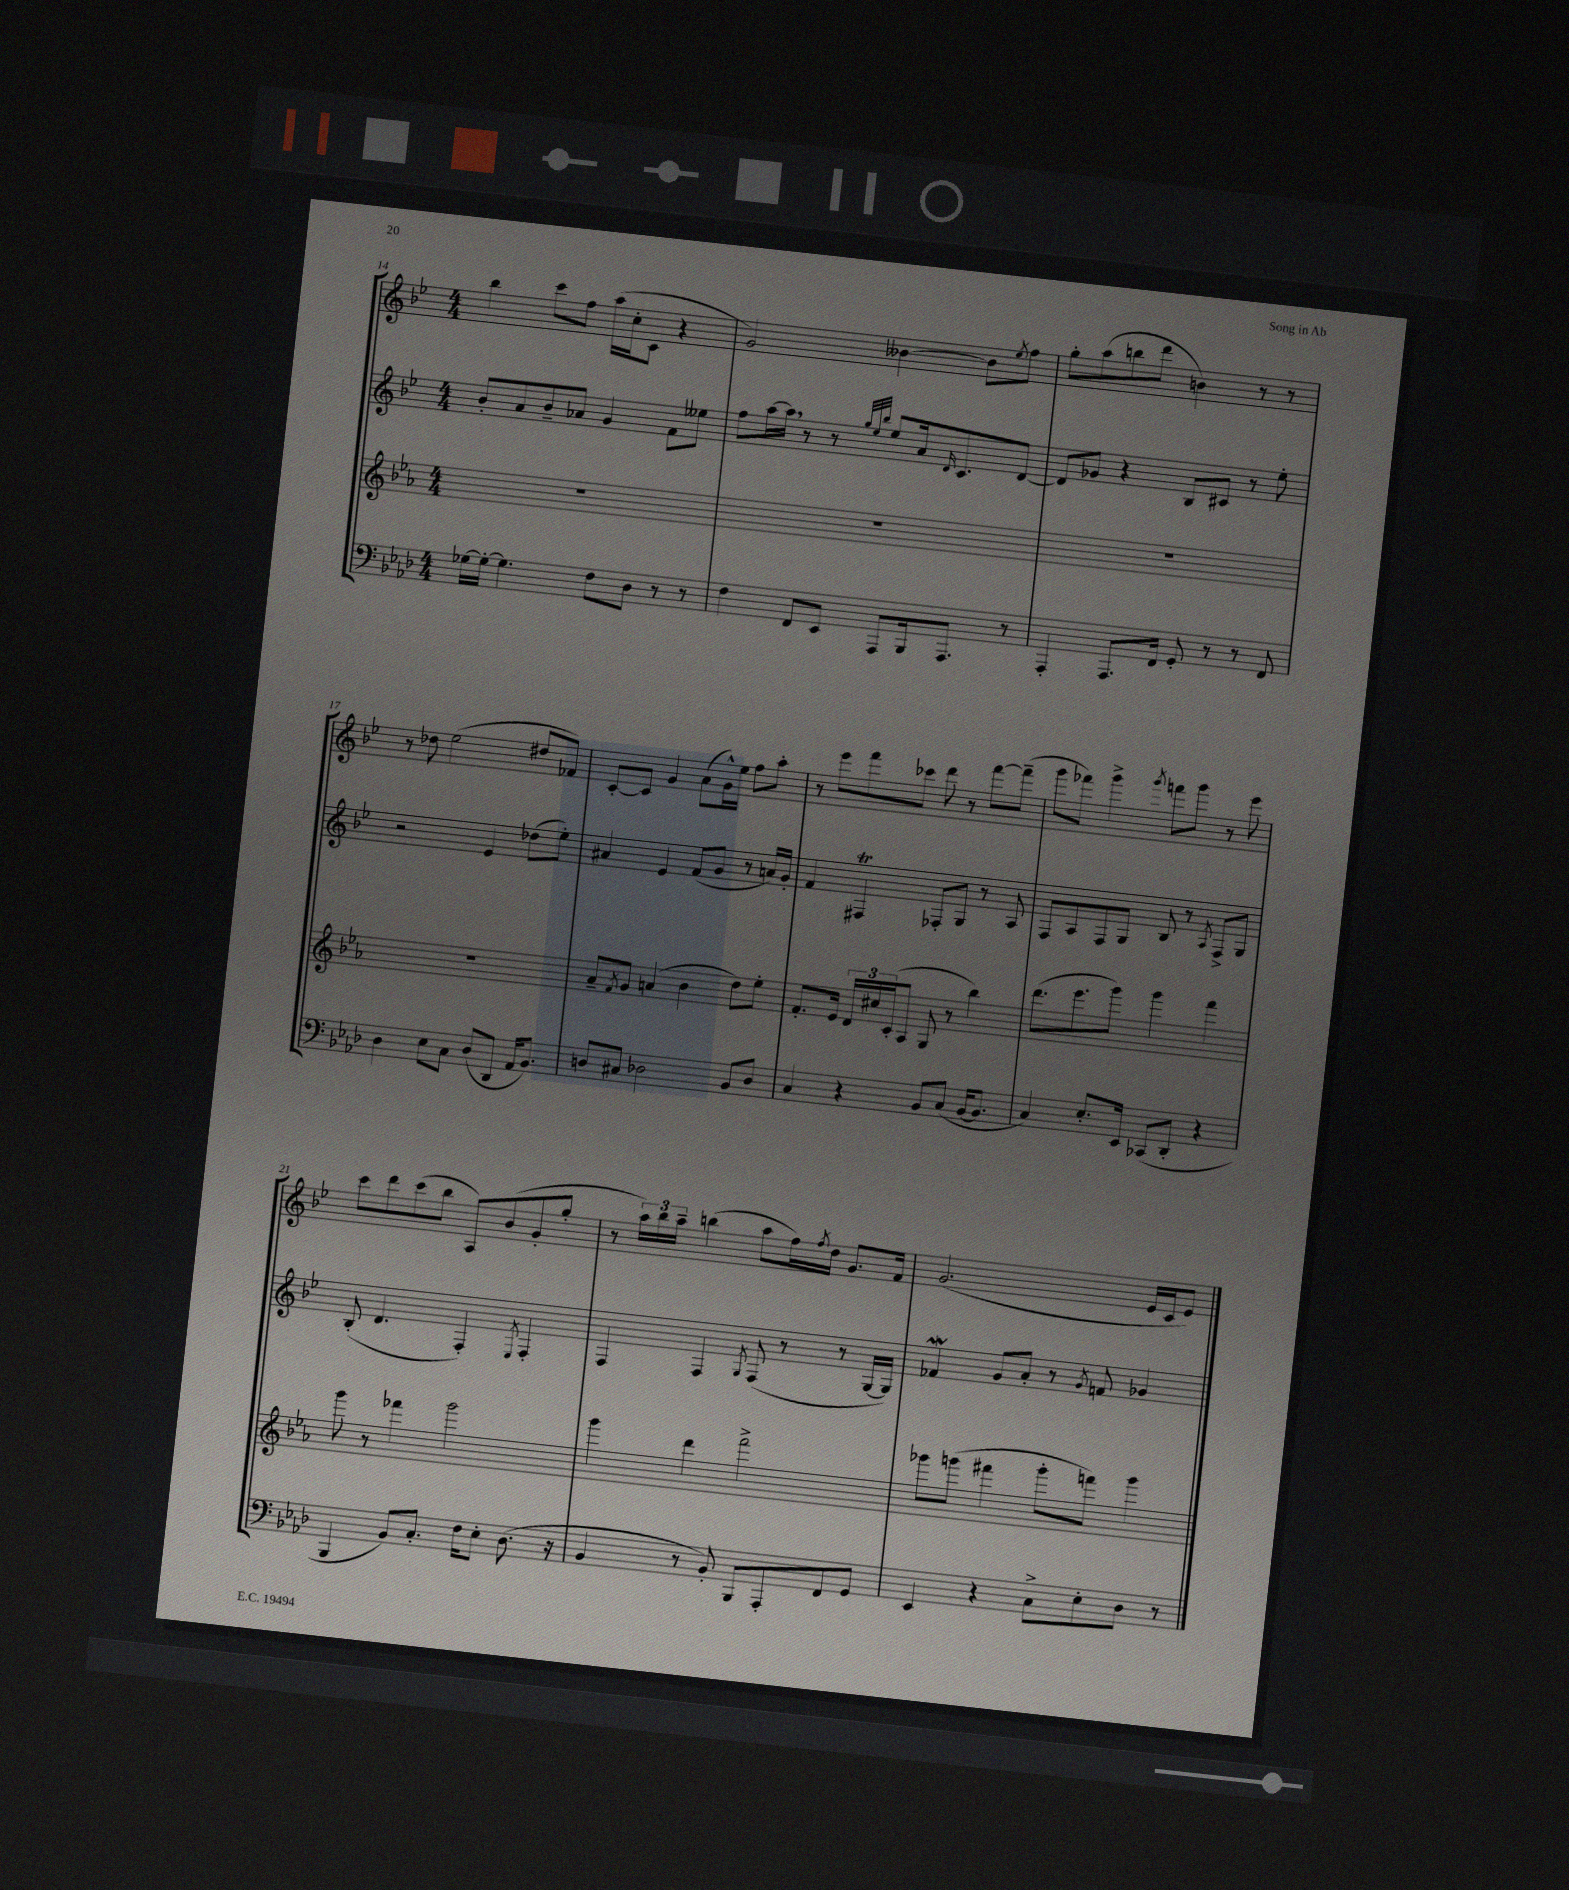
<<
\new StaffGroup <<
\new Staff = "s0" {
    \clef treble \key bes \major \numericTimeSignature \time 4/4
    bes''4 c'''8 f''8 a''16( c''16-. c'8 r4 |
    g'2) beses'4~ beses'8 \acciaccatura { ees''8 } f''8 |
    g''8-. a''8( b''8 d'''8 b'4) r8 r8 |
    r8 des''8 ees''2( dis''8 fes'8) |
    c'8~-. c'8 g'4 a'8( g'16-^) ees''16 f''8 a''8-. |
    r8 ees'''8 f'''8 ces'''8 d'''8 r8 f'''8~ f'''8--( |
    g'''8 fes'''8) g'''4-> \acciaccatura { g'''8 } f'''8 g'''8 r8 ees'''8 |
    c'''8 d'''8 c'''8( bes''8 a8) bes'8( g'8-. g''8-. |
    r8 \tuplet 3/2 { a''16) bes''16 a''16-- } b''4( a''8 f''16) \acciaccatura { f''8 } d''16 g'8. f'16 |
    g'2.( ees'16 c'16 ees'8) \bar "|." |
}
\new Staff = "s1" {
    \clef treble \key bes \major \numericTimeSignature \time 4/4
    bes'8-. a'8 bes'8-- aes'8 g'4 f'8 eeses''8 |
    f''8 a''16~ a''16 \breathe r8 r8 \grace { g''32 ees''32 bes''32 } ees''8 a'16 \grace { d'16 } c'8. d'8~ |
    d'8 ges'8 r4 bes8 cis'8 r8 ees''8-. |
    r2 ees'4 des''8( ees''8-.) |
    ais'4 ees'4 f'8( g'8 r8 a'16) g'16-. |
    f'4 fis4\trill fes8-. g8 r8 a8 |
    f8 a8 f8 g8 bes8 r8 \acciaccatura { a8 } f8-> g8 |
    bes8-.( d'4. f4-.) \acciaccatura { ees8 } f4-. |
    f4 f4 \acciaccatura { g8 } f8( r8 r8 g16~ g16) |
    fes'4\mordent g'8 a'8-. r8 \acciaccatura { g'8 } f'8 ges'4 \bar "|." |
}
\new Staff = "s2" {
    \clef treble \key ees \major \numericTimeSignature \time 4/4
    R1 |
    R1 |
    R1 |
    R1 |
    aes'8-- \acciaccatura { f'8 } g'8 a'4( bes'4 d''8) ees''8-. |
    f'8.-. ees'16 \tuplet 3/2 { d'16 cis''16 c'16-.( } aes8 g8 r8 bes''4) |
    d'''8.( ees'''8. g'''8) g'''4 f'''4 |
    g'''8 r8 fes'''4 g'''2 |
    g'''4 d'''4 f'''2-> |
    ges'''8 g'''8( fis'''4 g'''8-. f'''8) g'''4 \bar "|." |
}
\new Staff = "s3" {
    \clef bass \key aes \major \numericTimeSignature \time 4/4
    ges16~ ges16~-. ges4. f8 des8 r8 r8 |
    f4 f,8 ees,8 aes,,8 bes,,16 aes,,8. r8 |
    aes,,4-. aes,,8. f,16 g,8-. r8 r8 f,8 |
    des4 ees8 c8 des8( des,8 aes,16 bes,8.) |
    d8 cis8 des2 bes,8 des8 |
    c4 r4 bes,8 c8( bes,16~ bes,8. |
    c4) ees8.-. ees,16 ces,8( des,8-. r4 |
    bes,,4 bes,8) c8.-. f16 ees8-. des8.( r16 |
    bes,4 r8 bes,8-.) bes,,8 aes,,8-. f,8 g,8 |
    ees,4 r4 c8-> ees8-. des8 r8 \bar "|." |
}
>>
>>
\layout { \context { \Score currentBarNumber = #14 } }
